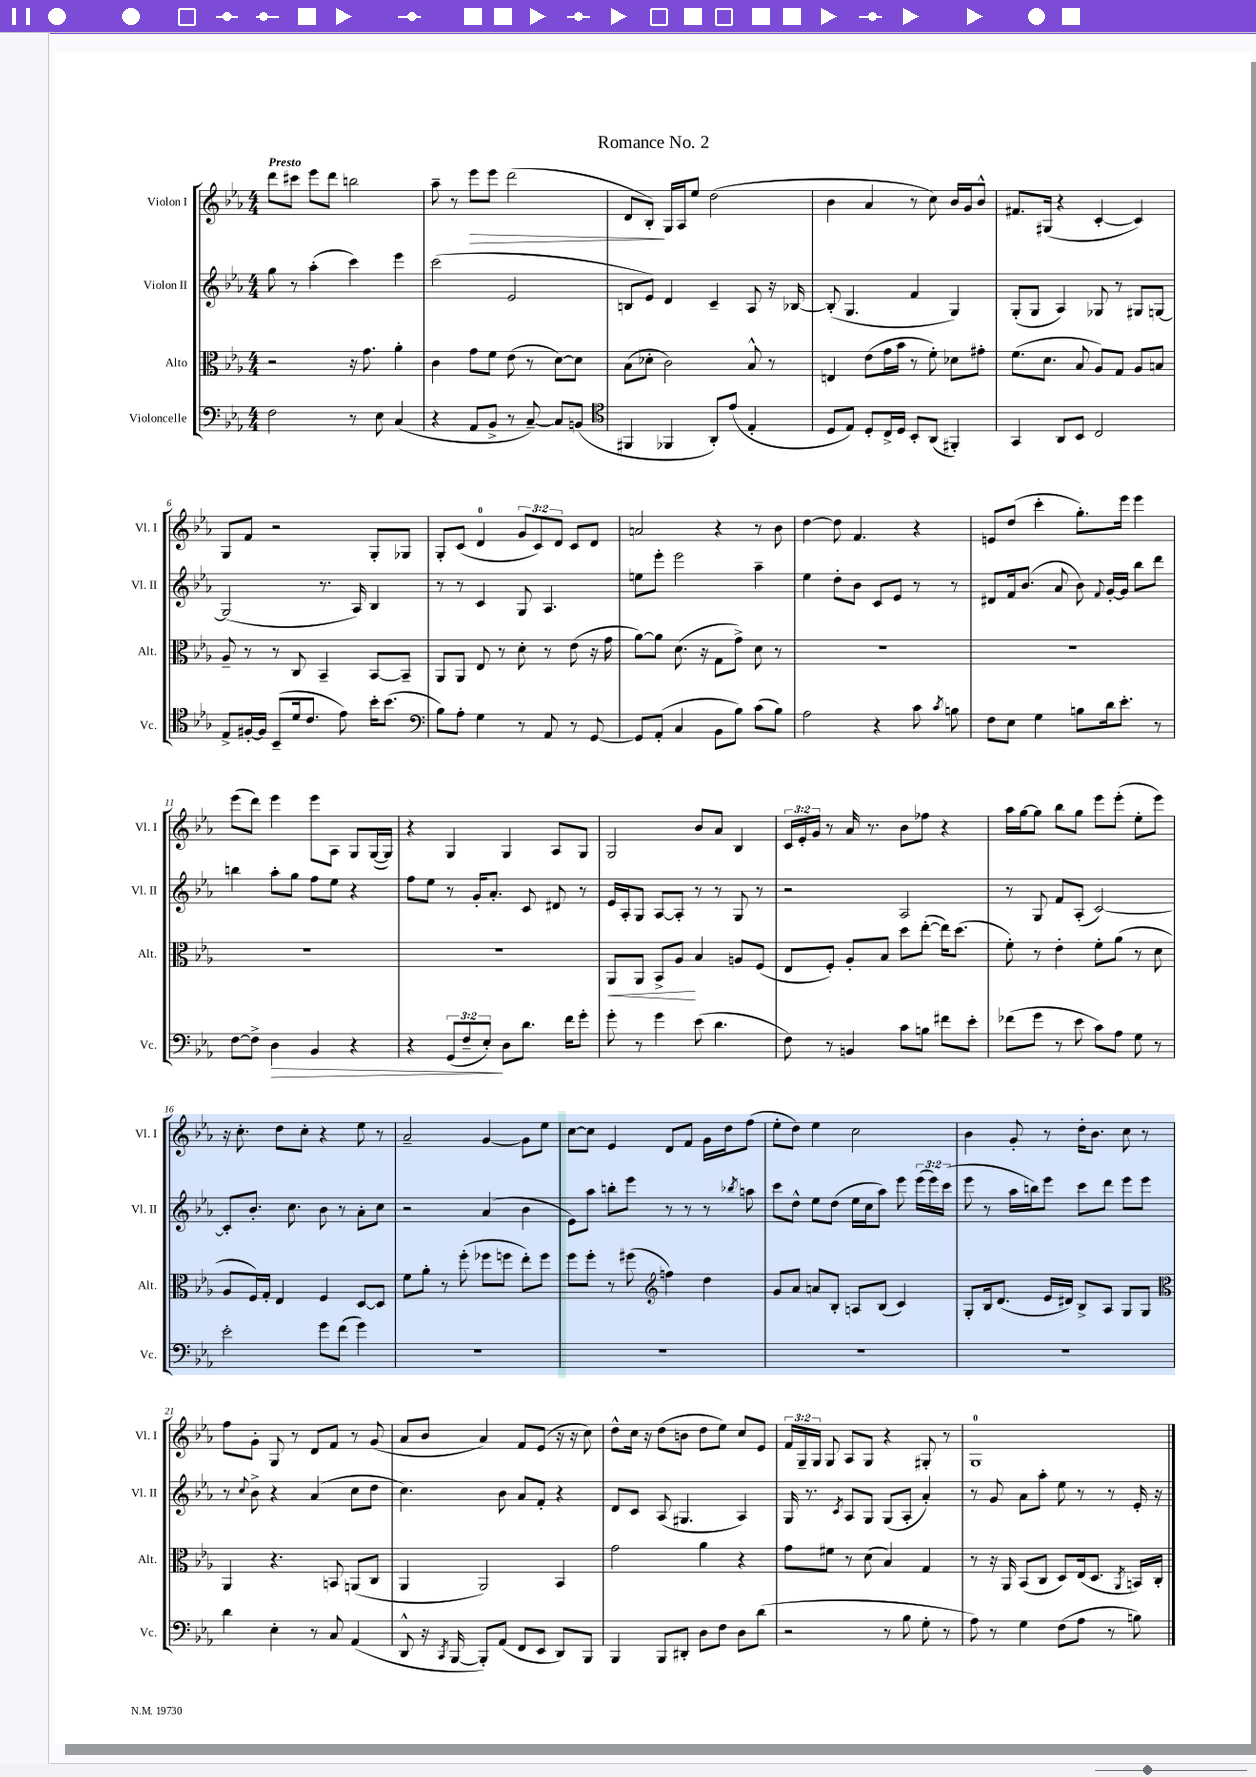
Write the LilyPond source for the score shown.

\header { title = "Romance No. 2" }
<<
\new StaffGroup <<
\new Staff = "s0" \with { instrumentName = "Violon I" shortInstrumentName = "Vl. I" } {
    \clef treble \key ees \major \numericTimeSignature \time 4/4 \override Staff.TupletNumber.text = #tuplet-number::calc-fraction-text \tempo "Presto"
    \autoBeamOff d'''8[ cis'''8] ees'''8[ d'''8] b''2 |
    aes''8-- r8 ees'''8[\> ees'''8] d'''2( |
    d'8[ bes8]-.\!) g16[ aes16 ees''8] d''2( |
    bes'4 aes'4 r8 c''8) bes'16[ g'16 bes'8]-^ |
    fis'8.[ gis16]( r4 c'4~-. c'4) |
    g8[ f'8] r2 g8[-. ges8] |
    g8[-. c'8]( d'4-0 \tuplet 3/2 { g'8[ c'8) d'8] } c'8[ d'8] |
    a'2 r4 r8 bes'8 |
    d''4~ d''8 f'4. r4 |
    e'8[ d''8]( c'''4-. g''8.[-.) ees'''16] ees'''4 |
    ees'''8[( d'''8]) ees'''4 ees'''8[ aes8] g8[ g16~( g16]) |
    r4 g4 g4 aes8[ g8] |
    g2 bes'8[ aes'8] bes4 |
    \tuplet 3/2 { c'16[ ees'16-. g'16] } r8 aes'16 r8. bes'8[ fes''8] r4 |
    aes''16[ g''16~ g''8] bes''8[ g''8] ees'''8[ ees'''8]-.( ees''8[-. ees'''8]) |
    r16 c''8.-. d''8[ c''8]-. r4 ees''8 r8 |
    aes'2-- g'4~ g'8[ ees''8] |
    c''8[~ c''8] ees'4 d'8[ f'8] g'16[ d''16 f''8]( |
    ees''8[-. d''8]) ees''4 c''2 |
    bes'4 g'8-. r8 d''16[-. bes'8.] c''8 r8 |
    f''8[ g'8]-. g8 r8 d'8[ f'8] r8 g'8( |
    aes'8[ bes'8] aes'4) f'8[ ees'8]( r16 r16 c''8) |
    d''8[-^ c''16] r16 d''8[( b'8] d''8[ ees''8]) c''8[ ees'8] |
    \tuplet 3/2 { f'16[ g16-- g16] } g8 aes8[ g8] r4 gis8-. r8 |
    g1-0 \bar "|." |
}
\new Staff = "s1" \with { instrumentName = "Violon II" shortInstrumentName = "Vl. II" } {
    \clef treble \key ees \major \numericTimeSignature \time 4/4 \override Staff.TupletNumber.text = #tuplet-number::calc-fraction-text
    \autoBeamOff g''8 r8 aes''4-.( c'''4) ees'''4 |
    c'''2( ees'2 |
    b8[ ees'8]) d'4 c'4-- aes8 r16 bes16~ |
    bes8-.( g4. f'4 g4) |
    g8[-.( g8] aes4) ges8 r8 gis8[ g8]~ |
    g2( r8. aes16) bes4 |
    r8 r8 c'4 g8 aes4. |
    e''8[ ees'''8]-. ees'''2 aes''4-- |
    ees''4 d''8[-. bes'8] c'8[ ees'8] r8 r8 |
    dis'8[ f'16 bes'8.]( aes'8 bes'8) \appoggiatura { f'8 } g'16[~-. g'16] bes''8[ d'''8] |
    b''4 aes''8[-. g''8] f''8[ ees''8] r4 |
    f''8[ ees''8] r8 g'16[-. aes'8.]-. c'8 dis'8 r8 |
    ees'16[ aes16-. g8] aes8[~ aes8]-. r8 r8 g8 r8 |
    r2 aes2 |
    r8 g8 f'8[ aes8]-.( c'2~) |
    c'8[-. bes'8.]-. c''8. bes'8 r8 aes'8[-. c''8] |
    r2 aes'4( bes'4 |
    ees'8[) aes''8] b''8[-. ees'''8] r8 r8 r8 \acciaccatura { bes''8 } a''8 |
    c'''8[ d''8]-^ ees''8[ d''8]( ees''16[ c''16 aes''8]) ees'''8 \tuplet 3/2 { ees'''16[( ees'''16) c'''16]( } |
    ees'''8 r8 aes''16[ b''16) ees'''8] c'''8[ d'''8] ees'''8[ ees'''8] |
    r8 \appoggiatura { c''8 } bes'8-> r4 aes'4( c''8[ d''8] |
    c''4.) bes'8 aes'8[ f'8]-. r4 |
    d'8[ c'8] aes8( gis4. aes4) |
    g16 r8. \acciaccatura { c'8 } aes8[ g8] g8[( aes8]-. aes'4-.) |
    r8 g'8 aes'8[ aes''8]-. ees''8 r8 r8 ees'16-. r16 \bar "|." |
}
\new Staff = "s2" \with { instrumentName = "Alto" shortInstrumentName = "Alt." } {
    \clef alto \key ees \major \numericTimeSignature \time 4/4
    \autoBeamOff r2 r16 g'8. aes'4-. |
    c'4 g'8[ f'8] ees'8( r8 d'8[~) d'8] |
    bes8[( des'8]-. c'2) bes8-^ r8 |
    e4 ees'8[( g'16 bes'16] r8 f'8-.) des'8[ gis'8]-. |
    f'8.[( d'8.] bes8 aes8[) g8] aes8[ b8] |
    aes8-- r8 r8 c8 bes,4-- bes,8[~ bes,8]-- |
    aes,8[ aes,8] ees8 r8 d'8-. r8 ees'8( r16 g'16 |
    aes'8[~) aes'8] d'8.( r16 g8[ g'8]->) d'8 r8 |
    R1 |
    R1 |
    R1 |
    R1 |
    aes,8[\< aes,8] bes,8[-> aes8]\! bes4 a8[ f8]( |
    ees8[ f8]-.) aes8[-. bes8] d''8[ ees''8]~-.( ees''16[) d''8.]( |
    f'8-.) r8 ees'4-. f'8[-. aes'8]( r8 d'8 |
    aes8[ f16) g16]-. ees4 f4 d8[~ d8] |
    f'8[ aes'8]-. r8 f''8-.( fes''8[ f''8] ees''8[-.) f''8] |
    f''8[ f''8]-. r8 fis''8( \clef treble f''4) d''4 |
    g'8[ aes'8] a'8[ bes8]-. a8[ bes8]( c'4) |
    g8[-. bes16 d'8.]( ees'16[ dis'16]) bes8[-> aes8] g8[ g8] |
    \clef alto aes,4 r4. b,8 a,8[( c8] |
    aes,4 aes,2) bes,4 |
    g'2 aes'4 r4 |
    g'8[ fis'8] r8 d'8( bes4) g4 |
    r8 r16 aes,16 bes,8[( c8] d8[) ees16( d8.] \acciaccatura { aes,8 } b,16[) c16]-. \bar "|." |
}
\new Staff = "s3" \with { instrumentName = "Violoncelle" shortInstrumentName = "Vc." } {
    \clef bass \key ees \major \numericTimeSignature \time 4/4 \override Staff.TupletNumber.text = #tuplet-number::calc-fraction-text
    \autoBeamOff f2 r8 ees8 c4( |
    r4 aes,8[ bes,8]-> r8 c8~--) c8[ b,8]( |
    \clef tenor fis,4 fes,4 aes,8[-.) ees'8]( ees4-. |
    d8[ ees8]) d8[-. c16-> d16] bes,8[-. aes,8]( fis,4-.) |
    g,4 aes,8[ bes,8] c2 |
    ees8[-> fis16~-. fis16] bes,8[--( d'16 c'8.] ees'8) bes'16[-. bes'8.]( |
    \clef bass bes8[) aes8]-. g4 r8 aes,8 r8 g,8~ |
    g,8[ aes,8]-.( c4 bes,8[ bes8]) c'8[( bes8]) |
    aes2 r4 c'8 \acciaccatura { c'8 } b8 |
    f8[ ees8] g4 b8[ d'16 ees'8.]-. r8 |
    f8[~ f8]-> d4\> bes,4 r4 |
    r4 \tuplet 3/2 { g,8[( f8-- ees8]-.\!) } d8[ d'8.] f'16[ g'8]-. |
    g'8-. r8 g'4 ees'8( d'4. |
    f8) r8 b,4 c'8[ b8] fis'8[ ees'8]-. |
    fes'8[( g'8] r8 ees'8 c'8[) aes8] g8 r8 |
    ees'2-. g'8[ f'8]( g'4) |
    R1 |
    R1 |
    R1 |
    R1 |
    d'4 ees4-. r8 c8 aes,4( |
    d,8-^ r16 \acciaccatura { c,8 } bes,,16~ bes,,8[-.) aes,8]( f,8[ ees,8] d,8[) bes,,8] |
    bes,,4 bes,,8[ dis,8]-. d8[ f8] d8[ d'8]( |
    r2 r8 bes8 g8-. r8 |
    aes8) r8 g4 f8[( aes8] r8 b8) \bar "|." |
}
>>
>>
